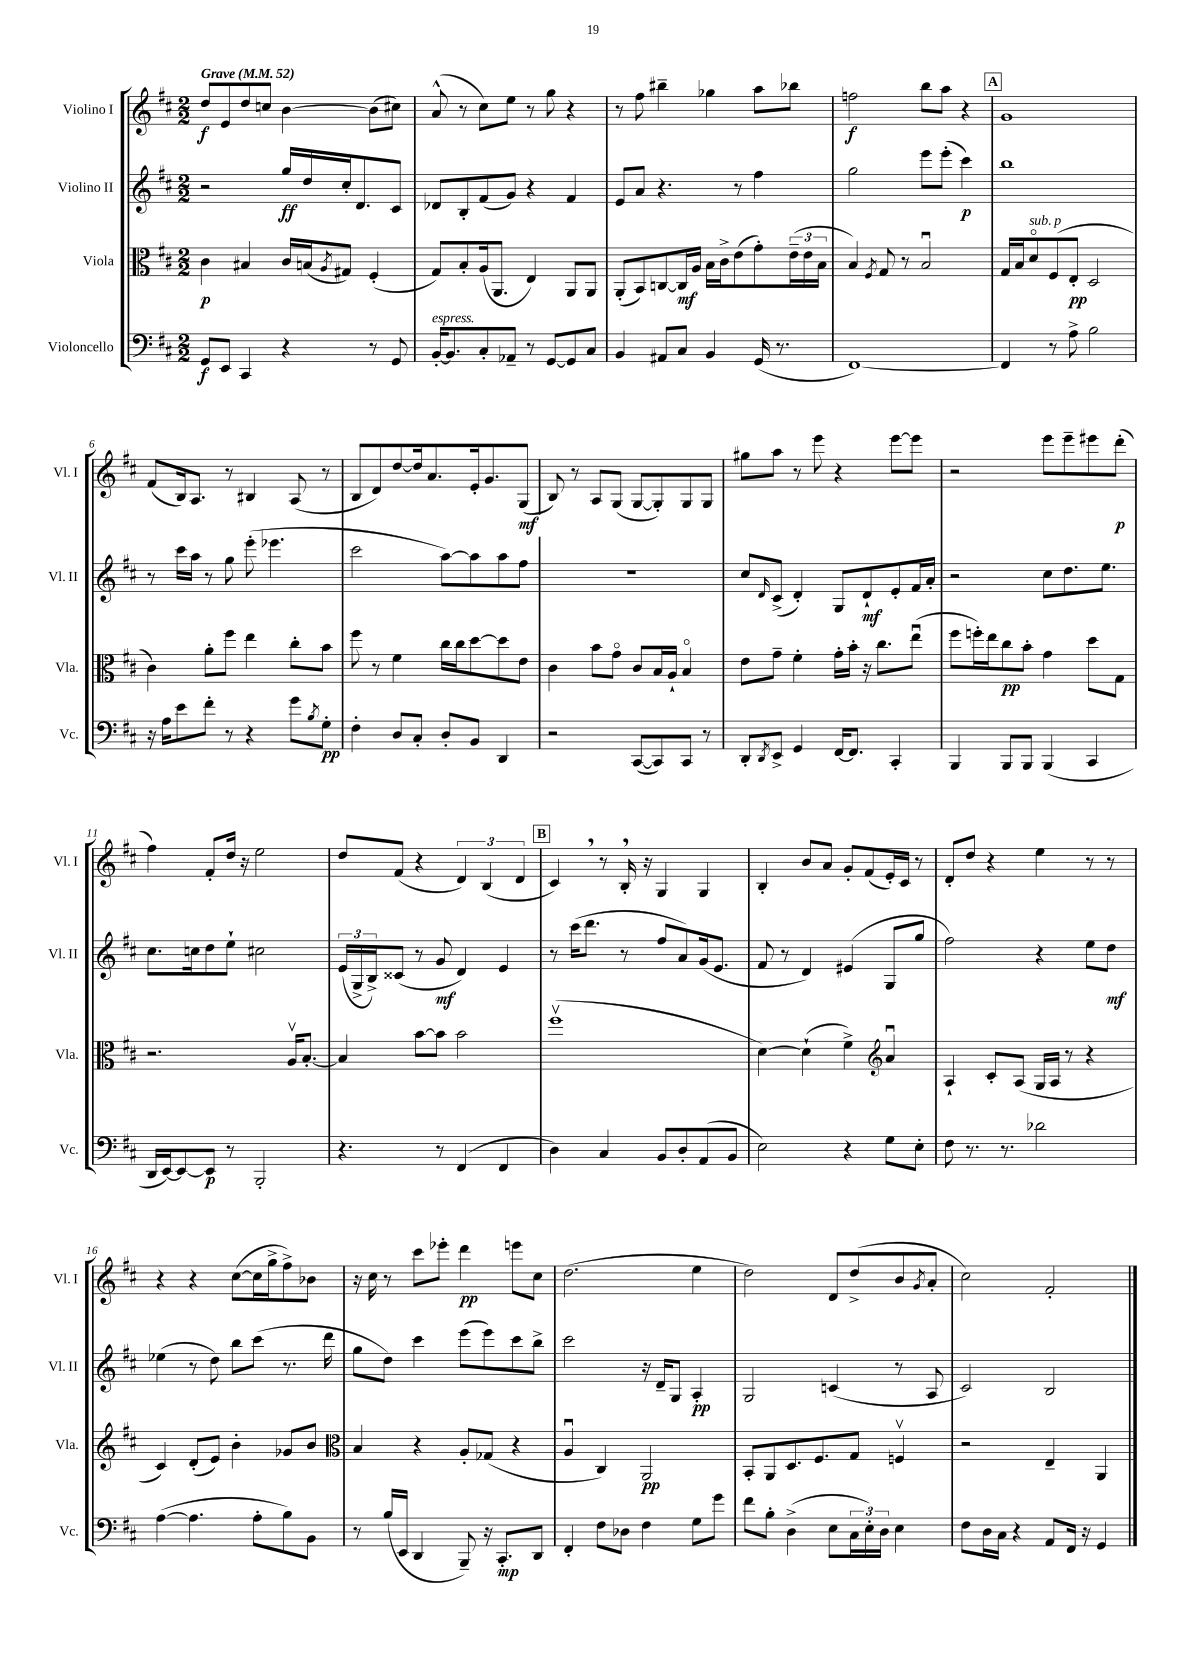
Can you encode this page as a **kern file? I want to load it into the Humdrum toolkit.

**kern	**kern	**kern	**kern
*staff4	*staff3	*staff2	*staff1
*clefF4	*clefC3	*clefG2	*clefG2
*k[f#c#]	*k[f#c#]	*k[f#c#]	*k[f#c#]
*M2/2	*M2/2	*M2/2	*M2/2
*MM52	*MM52	*MM52	*MM52
8GG/L	4c#\	2r	8dd/L
8EE/J	.	.	8e/
4CC#/	4B#/	.	8dd/
.	.	.	8cc/J
4r	16c#/LL	16gg/LL	[4b\
.	(16B/J	16dd/	.
.	8qA/	.	.
.	8G#/J)	16cc#'/J	.
.	.	8.d/	.
8r	(4F#'/	.	(8b\]L
8GG/	.	8c#/J	8cc#\J)
=	=	=	=
[16BB'/LK	8G/L)	8d-/L	(8a^^/
8.BB/]	.	.	.
.	8B'/	8B'/	8r
8C#'/	(16A/k	(8f#/	8cc#\L)
.	8.AA/J	.	.
8AA-~/J	.	8g/J)	8ee\J
8r	4E/)	4r	8r
[8GG/L	.	.	8gg\
8GG/]	8AA/L	4f#/	4r
8C#/J	8AA/J	.	.
=	=	=	=
4BB/	(8AA'/L	8e/L	8r
.	8BB/)	8a/J	8ff#\
8AA#/L	[8C/	4.r	4bb#~\
8C#/J	16C/]L	.	.
.	16A/JJ	.	.
4BB/	16B\LL	.	4gg-\
.	16c#^\J	.	.
.	(8e\	8r	.
(16GG/	8g'\)	4ff#\	8aa\L
8.r	.	.	.
.	(24e~\L	.	8bb-\J
.	24e\	.	.
.	24B\JJ	.	.
=	=	=	=
[1FF#)	4B/)	2gg\	2ff\
.	8qF#/	.	.
.	8G/	.	.
.	8r	.	.
.	2Bu/	8eee\L	8bb\L
.	.	(8eee'\J	8aa\J
.	.	4ccc#\)	4r
=	=	=	=
4FF#/]	16G/LL	1bb	1g
.	16B/J	.	.
.	8do/	.	.
8r	(8F#/	.	.
8A^\	8E'/J	.	.
2B\	2D/	.	.
=	=	=	=
16r	4c#\)	8r	(8f#/L
16A\LK	.	.	.
8e\	.	16ccc#\LL	16B/k)
.	.	16aa\JJ	8.A/J
8f#'\J	8a'\L	8r	.
8r	8ff#\J	8gg\	8r
4r	4ee\	(8eee'\	4B#/
.	.	4.eee-\	.
8g\L	8cc#'\L	.	(8A/
8qB/	.	.	.
8G'\J	8b\J	.	8r
=	=	=	=
4F#'\	8ff#\	2ccc#\	8B/L
.	8r	.	8d/)
8D/L	4f#\	.	[8dd/
8C#'/J	.	.	16dd/]k
.	.	.	8.a/
8D'/L	16cc#\LL	[8aa\L)	.
.	16cc#\J	.	.
8BB/J	[8dd\	8aa\]	16e'/k
.	.	.	8.g/
4DD/	8dd\]	8aa\	.
.	8e\J	8ff#\J	(8G/J
=	=	=	=
2r	4c#\	1r	8B/)
.	.	.	8r
.	8b\L	.	8A/L
.	8go\J	.	(8G/J
([8CC#/L	8c#/L	.	[8G/L
8CC#/])	16B/L	.	8G'/])
.	16A`/JJ	.	.
8CC#/J	4Bo/	.	8G/
8r	.	.	8G/J
=	=	=	=
8DD'/L	8e\L	8cc#/L	8gg#\L
8qDD/	.	16qqd/	.
8EE^/J	8g~\J	(8c#^/J	8aa\J
4GG/	4f#'\	4d'/)	8r
.	.	.	8eee\
[16FF#/LK	16g'\LL	8G/L	4r
8.FF#/]J	16b'\JJ	.	.
.	16r	8d`/	.
.	8.cc#\L	.	.
4CC#'/	.	8e'/	[8eee\L
.	(8eeu\J	16f#/L	8eee\]J
.	.	16a'/JJ	.
=	=	=	=
4BBB/	8ff#\L	2r	2r
.	16ff'\L)	.	.
.	16ee\J	.	.
8BBB/L	8cc#\	.	.
8BBB/J	8b'\J	.	.
(4BBB/	4g\	8cc#\L	8eee\L
.	.	8.dd\	8eee~\
4CC#/	8dd\L	.	8eee#\
.	.	8.ee\J	.
.	8G\J	.	(8ddd'\J
=	=	=	=
16DD/LL	2.r	8.cc#\L	4ff#\)
[16EE/J)	.	.	.
8EE/_	.	.	.
.	.	16cc\k	.
8EE/]J	.	8dd\	8f#'/L
8r	.	8ee`\J	16dd/Jk
.	.	.	16r
2BBB'/	.	2cc#\	2ee\
.	16Av/LK	.	.
.	[8.B'/J	.	.
=	=	=	=
4.r	4B/]	(24e/LL	8dd/L
.	.	24G^/	.
.	.	24B^/J)	.
.	.	(8c##/J	(8f#/J
.	[8b\L	8r	4r
8r	8b\]J	8g/	.
(4FF#/	2b\	4d/)	6d/)
.	.	.	(6B/
4FF#/	.	4e/	.
.	.	.	6d/
=	=	=	=
4D\)	(1ff#v	8r	4c#/)
.	.	(16ccc#\LK	.
.	.	8.ddd\J	.
4C#/	.	.	8r
.	.	8r	16B'/
.	.	.	16r
8BB/L	.	8ff#/L	4G/
8D'/	.	8a/)	.
(8AA/	.	(16g/k	4G/
.	.	8.e/J	.
8BB/J	.	.	.
=	=	=	=
2E\)	[4d\)	8f#/	4B'/
.	.	8r	.
.	(4d`\]	4d/)	8b/L
.	.	.	8a/J
4r	4f#^\)	(4e#/	8g'/L
.	.	.	(8f#/
*	*clefG2	*	*
8G\L	4au/	8G/L	16e'/L)
.	.	.	16c#/JJ
8E'\J	.	8gg/J	8r
=	=	=	=
8F#\	4A`/	2ff#\)	8d'/L
8.r	.	.	8dd/J
.	8c#'/L	.	4r
8.r	.	.	.
.	(8A/J	.	.
2d-\	16G/LL	4r	4ee\
.	16A/JJ	.	.
.	8r	.	.
.	4r	8ee\L	8r
.	.	8dd\J	8r
=	=	=	=
([4A\	4c#/)	(4ee-\	4r
4.A\]	(8d'/L	8r	4r
.	8e/J)	8dd\)	.
.	4b'\	8bb\L	([8cc#\L
8A'\L	.	(8ccc#\J	16cc#\]L
.	.	.	16gg^\J
8B\)	8g-/L	8.r	8ff#^\)
8BB\J	8b/J	.	8b-\J
.	.	16ddd\	.
=	=	=	=
*	*clefC3	*	*
8r	4B/	8gg\L	16r
.	.	.	16cc#\
(16B/LL	.	8dd\J)	8r
16EE/JJ	.	.	.
4DD/	4r	4ccc#\	8ccc#\L
.	.	.	8eee-'\J
8BBB~/)	8A'/L	(8eee\L	4ddd\
16r	(8G-/J	8eee\)	.
8.CC#'/L	.	.	.
.	4r	8ccc#\	8eee\L
8DD/J	.	8bb^\J	8cc#\J
=	=	=	=
4FF#'/	4Au/	2ccc#\	(2.dd\
8F#\L	4C#/)	.	.
8D-\J	.	.	.
4F#\	2AA/	16r	.
.	.	16d~/LK	.
.	.	8G/J	.
8G\L	.	4A'/	4ee\
8g\J	.	.	.
=	=	=	=
8f#\L	8BB'/L	2G/	2dd\)
8B'\J	8AA/	.	.
(4D^\	8.D/	.	.
.	8.F#/	.	.
8E\L	.	(4c/	8d/L
24C#\L	8G/J	.	(8dd^/
24E'\)	.	.	.
24D\JJ	.	.	.
4E\	4Fv/	8r	8b/
.	.	.	8qg/
.	.	8A/	8a'/J
=	=	=	=
8F#\L	2r	2c#/)	2cc#\)
16D\L	.	.	.
16C#\JJ	.	.	.
4r	.	.	.
8AA/L	4E~/	2B/	2f#'/
16FF#/Jk	.	.	.
16r	.	.	.
4GG/	4AA/	.	.
==	==	==	==
*-	*-	*-	*-
